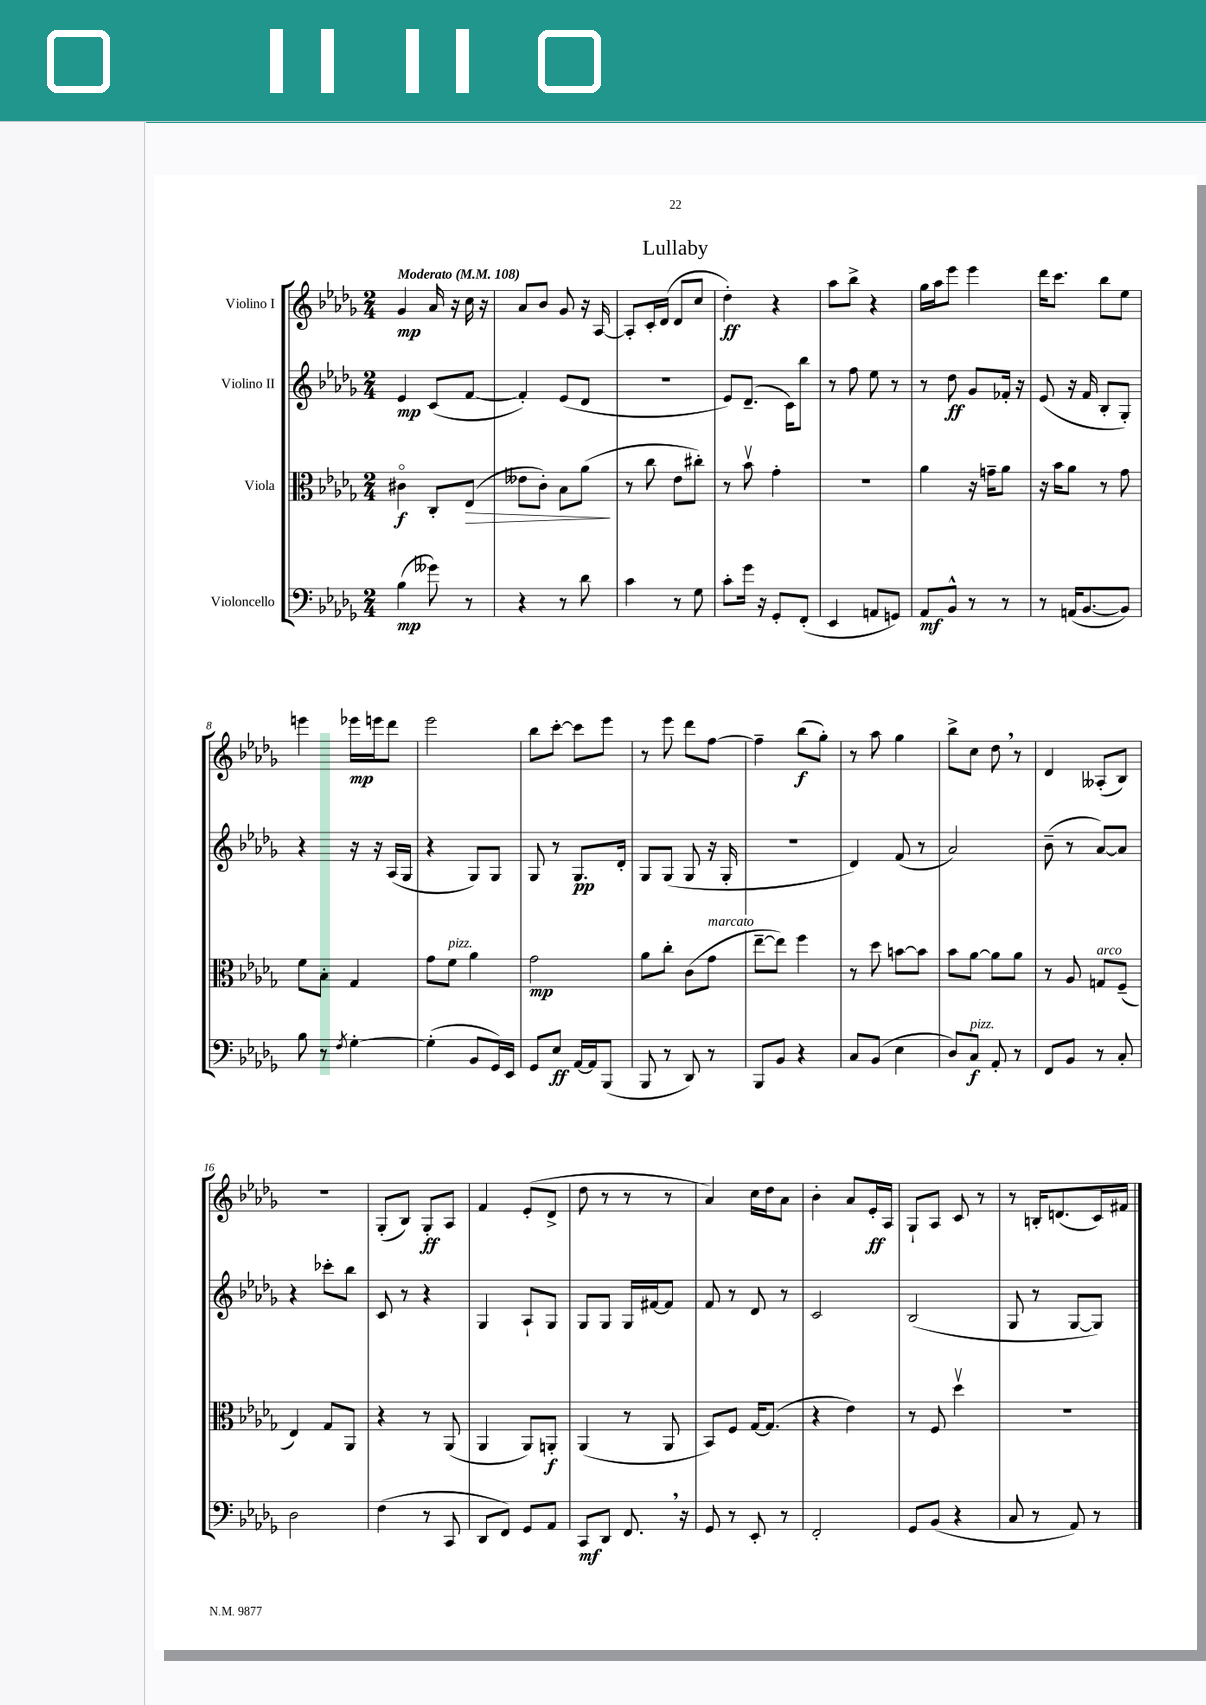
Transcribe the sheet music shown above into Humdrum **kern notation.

**kern	**dynam	**kern	**dynam	**kern	**dynam	**kern	**dynam
*part4	*part4	*part3	*part3	*part2	*part2	*part1	*part1
*staff4	*staff4	*staff3	*staff3	*staff2	*staff2	*staff1	*staff1
*I"Violoncello	*	*I"Viola	*	*I"Violino II	*	*I"Violino I	*
*clefF4	*	*clefC3	*	*clefG2	*	*clefG2	*
*k[b-e-a-d-g-]	*	*k[b-e-a-d-g-]	*	*k[b-e-a-d-g-]	*	*k[b-e-a-d-g-]	*
*M2/4	*	*M2/4	*	*M2/4	*	*M2/4	*
*MM108	*	*MM108	*	*MM108	*	*MM108	*
=1	=1	=1	=1	=1	=1	=1	=1
!	!	!	!	!	!	!LO:TX:a:B:t=Moderato	!
(4B-\	mp	4c#X\	f	4e-/	mp	4g-/	mp
8g--X\)	.	8C'/L	.	(8c/L	.	16a-/	.
.	.	.	.	.	.	16r	.
!	!	!	!LO:HP:b	!	!	!	!
8r	.	(8E-/J	>	[8f/J	.	16cc\	.
.	.	.	.	.	.	16r	.
=2	=2	=2	=2	=2	=2	=2	=2
4r	.	8e--X\L	.	4f'/])	.	8a-/L	.
.	.	8c'\J)	.	.	.	8b-/J	.
8r	.	8B-\L	.	(8e-/L	.	8g-/	.
8d-\	.	(8a-\J	.	8d-/J	.	16r	.
.	.	.	.	.	.	[16A-/	.
.	.	.	]	.	.	.	.
=3	=3	=3	=3	=3	=3	=3	=3
4c\	.	8r	.	2r	.	8A-'/L]	.
.	.	8cc\	.	.	.	16c'/L	.
.	.	.	.	.	.	(16d-/JJ	.
8r	.	8e-\L	.	.	.	8d-/L	.
8G-\	.	8cc#X'\J)	.	.	.	8cc/J	.
=4	=4	=4	=4	=4	=4	=4	=4
8c'\L	.	8r	.	8e-/L)	.	4dd-'\)	ff
16g-\Jk	.	8b-v\	.	(8.d-~/J	.	.	.
16r	.	.	.	.	.	.	.
8GG-'/L	.	4g-'\	.	.	.	4r	.
.	.	.	.	16c\KL)	.	.	.
(8FF'/J	.	.	.	8bb-\J	.	.	.
=5	=5	=5	=5	=5	=5	=5	=5
4EE-/	.	2r	.	8r	.	8aa-\L	.
.	.	.	.	8ff\	.	8bb-^\J	.
8AAn/L	.	.	.	8ee-\	.	4r	.
8GGn/J)	.	.	.	8r	.	.	.
=6	=6	=6	=6	=6	=6	=6	=6
8AA-/L	mf	4a-\	.	8r	.	16gg-\LL	.
.	.	.	.	.	.	16aa-\J	.
8BB-^^/J	.	.	.	8dd-\	ff	8eee-\J	.
8r	.	16r	.	8g-/L	.	4eee-\	.
.	.	16gn~\KL	.	.	.	.	.
8r	.	8a-\J	.	16f-X'/Jk	.	.	.
.	.	.	.	16r	.	.	.
=7	=7	=7	=7	=7	=7	=7	=7
8r	.	16r	.	(8e-/	.	16ddd-\KL	.
.	.	16b-\KL	.	.	.	8.ccc\J	.
(16AAn/KL	.	8a-\J	.	16r	.	.	.
[8.BB-/	.	.	.	16f/	.	.	.
.	.	8r	.	8B-'/L	.	8bb-\L	.
8BB-/J])	.	8g-\	.	8G-'/J)	.	8ee-\J	.
!!LO:LB:g=z
=8	=8	=8	=8	=8	=8	=8	=8
8B-\	.	8f\L	.	4r	.	4eeen\	.
8r	.	8B-'\J	.	.	.	.	.
8qF/	.	.	.	.	.	.	.
[4G-'\	.	4G-/	.	16r	.	16eee-X\LL	mp
.	.	.	.	16r	.	16eeen\J	.
.	.	.	.	(16A-/LL	.	8ddd-\J	.
.	.	.	.	16G-/JJ	.	.	.
=9	=9	=9	=9	=9	=9	=9	=9
(4G-'\]	.	8g-\L	.	4r	.	2eee-\	.
!	!	!LO:TX:a:i:t=pizz.	!	!	!	!	!
.	.	8f\J	.	.	.	.	.
8BB-/L	.	4a-\	.	8G-/L)	.	.	.
16GG-/L)	.	.	.	8G-/J	.	.	.
16EE-/JJ	.	.	.	.	.	.	.
=10	=10	=10	=10	=10	=10	=10	=10
8GG-/L	.	2g-\	mp	8G-/	.	8bb-\L	.
8E-/J	ff	.	.	8r	.	[8ccc'\J	.
[16AA-/LL	.	.	.	8.G-/L	pp	8ccc\L]	.
16AA-/J]	.	.	.	.	.	.	.
(8BBB-/J	.	.	.	.	.	8eee-\J	.
.	.	.	.	16d-'/Jk	.	.	.
=11	=11	=11	=11	=11	=11	=11	=11
8BBB-/	.	8a-\L	.	8G-/L	.	8r	.
8r	.	8cc'\J	.	(8G-/J	.	8eee-\	.
8DD-/)	.	(8c\L	.	8G-/	.	8ddd-\L	.
!	!	!LO:TX:a:i:t=marcato	!	!	!	!	!
8r	.	8g-\J	.	16r	.	[8ff\J	.
.	.	.	.	16G-'/	.	.	.
=12	=12	=12	=12	=12	=12	=12	=12
8BBB-/L	.	[8ee-~\L	.	2r	.	4ff~\]	.
8BB-/J	.	8ee-\J])	.	.	.	.	.
4r	.	4ff\	.	.	.	(8bb-\L	f
.	.	.	.	.	.	8gg-'\J)	.
=13	=13	=13	=13	=13	=13	=13	=13
8C/L	.	8r	.	4d-/)	.	8r	.
(8BB-/J	.	8dd-\	.	.	.	8aa-\	.
4E-\	.	[8bn\L	.	(8f/	.	4gg-\	.
.	.	8b\J]	.	8r	.	.	.
=14	=14	=14	=14	=14	=14	=14	=14
8D-/L)	.	8b-\L	.	2a-/)	.	8bb-^\L	.
!LO:TX:a:i:t=pizz.	!	!	!	!	!	!	!
8C/J	f	[8a-\J	.	.	.	8cc\J	.
8AA-'/	.	8a-\L]	.	.	.	8dd-,\	.
8r	.	8a-\J	.	.	.	8r	.
=15	=15	=15	=15	=15	=15	=15	=15
8FF/L	.	8r	.	(8b-~\	.	4d-/	.
8BB-/J	.	8A-/	.	8r	.	.	.
!	!	!LO:TX:a:i:t=arco	!	!	!	!	!
8r	.	8Gn/L	.	[8a-/L)	.	(8A--X'/L	.
8C'/	.	(8F~/J	.	8a-/J]	.	8B-/J)	.
!!LO:LB:g=z
=16	=16	=16	=16	=16	=16	=16	=16
2D-\	.	4E-/)	.	4r	.	2r	.
.	.	8G-/L	.	8ccc-X'\L	.	.	.
.	.	8AA-/J	.	8bb-\J	.	.	.
=17	=17	=17	=17	=17	=17	=17	=17
(4F\	.	4r	.	8c/	.	(8G-'/L	.
.	.	.	.	8r	.	8B-/J)	.
8r	.	8r	.	4r	.	8G-'/L	ff
8CC/	.	(8AA-/	.	.	.	8A-/J	.
=18	=18	=18	=18	=18	=18	=18	=18
8DD-/L	.	4AA-/	.	4G-/	.	4f/	.
8FF/J)	.	.	.	.	.	.	.
8GG-/L	.	8AA-/L)	.	8A-`/L	.	(8e-'/L	.
8AA-/J	.	8AAn'/J	f	8G-/J	.	8d-^/J	.
=19	=19	=19	=19	=19	=19	=19	=19
8CC/L	mf	(4AA-/	.	8G-/L	.	8dd-\	.
8DD-/J	.	.	.	8G-/J	.	8r	.
8.FF,/	.	8r	.	16G-/LL	.	8r	.
.	.	.	.	[16f#X/J	.	.	.
.	.	8AA-/	.	8f#/J]	.	8r	.
16r	.	.	.	.	.	.	.
=20	=20	=20	=20	=20	=20	=20	=20
8GG-/	.	8BB-/L)	.	8f/	.	4a-/)	.
8r	.	8F/J	.	8r	.	.	.
8EE-'/	.	[16G-/KL	.	8d-/	.	16cc\LL	.
.	.	(8.G-/J]	.	.	.	16dd-\J	.
8r	.	.	.	8r	.	8a-\J	.
=21	=21	=21	=21	=21	=21	=21	=21
2FF'/	.	4r	.	2c/	.	4b-'\	.
.	.	4e-\)	.	.	.	8a-/L	.
.	.	.	.	.	.	16e-'/L	ff
.	.	.	.	.	.	16A-/JJ	.
=22	=22	=22	=22	=22	=22	=22	=22
8GG-/L	.	8r	.	(2B-/	.	8G-`/L	.
(8BB-/J	.	8F/	.	.	.	8A-/J	.
4r	.	4dd-v\	.	.	.	8c/	.
.	.	.	.	.	.	8r	.
=23	=23	=23	=23	=23	=23	=23	=23
8C/	.	2r	.	8G-/	.	8r	.
8r	.	.	.	8r	.	16Bn'/KL	.
.	.	.	.	.	.	(8.dn/	.
8AA-/)	.	.	.	[8G-/L	.	.	.
8r	.	.	.	8G-/J])	.	16c/L)	.
.	.	.	.	.	.	16f#X/JJ	.
==	==	==	==	==	==	==	==
*-	*-	*-	*-	*-	*-	*-	*-
